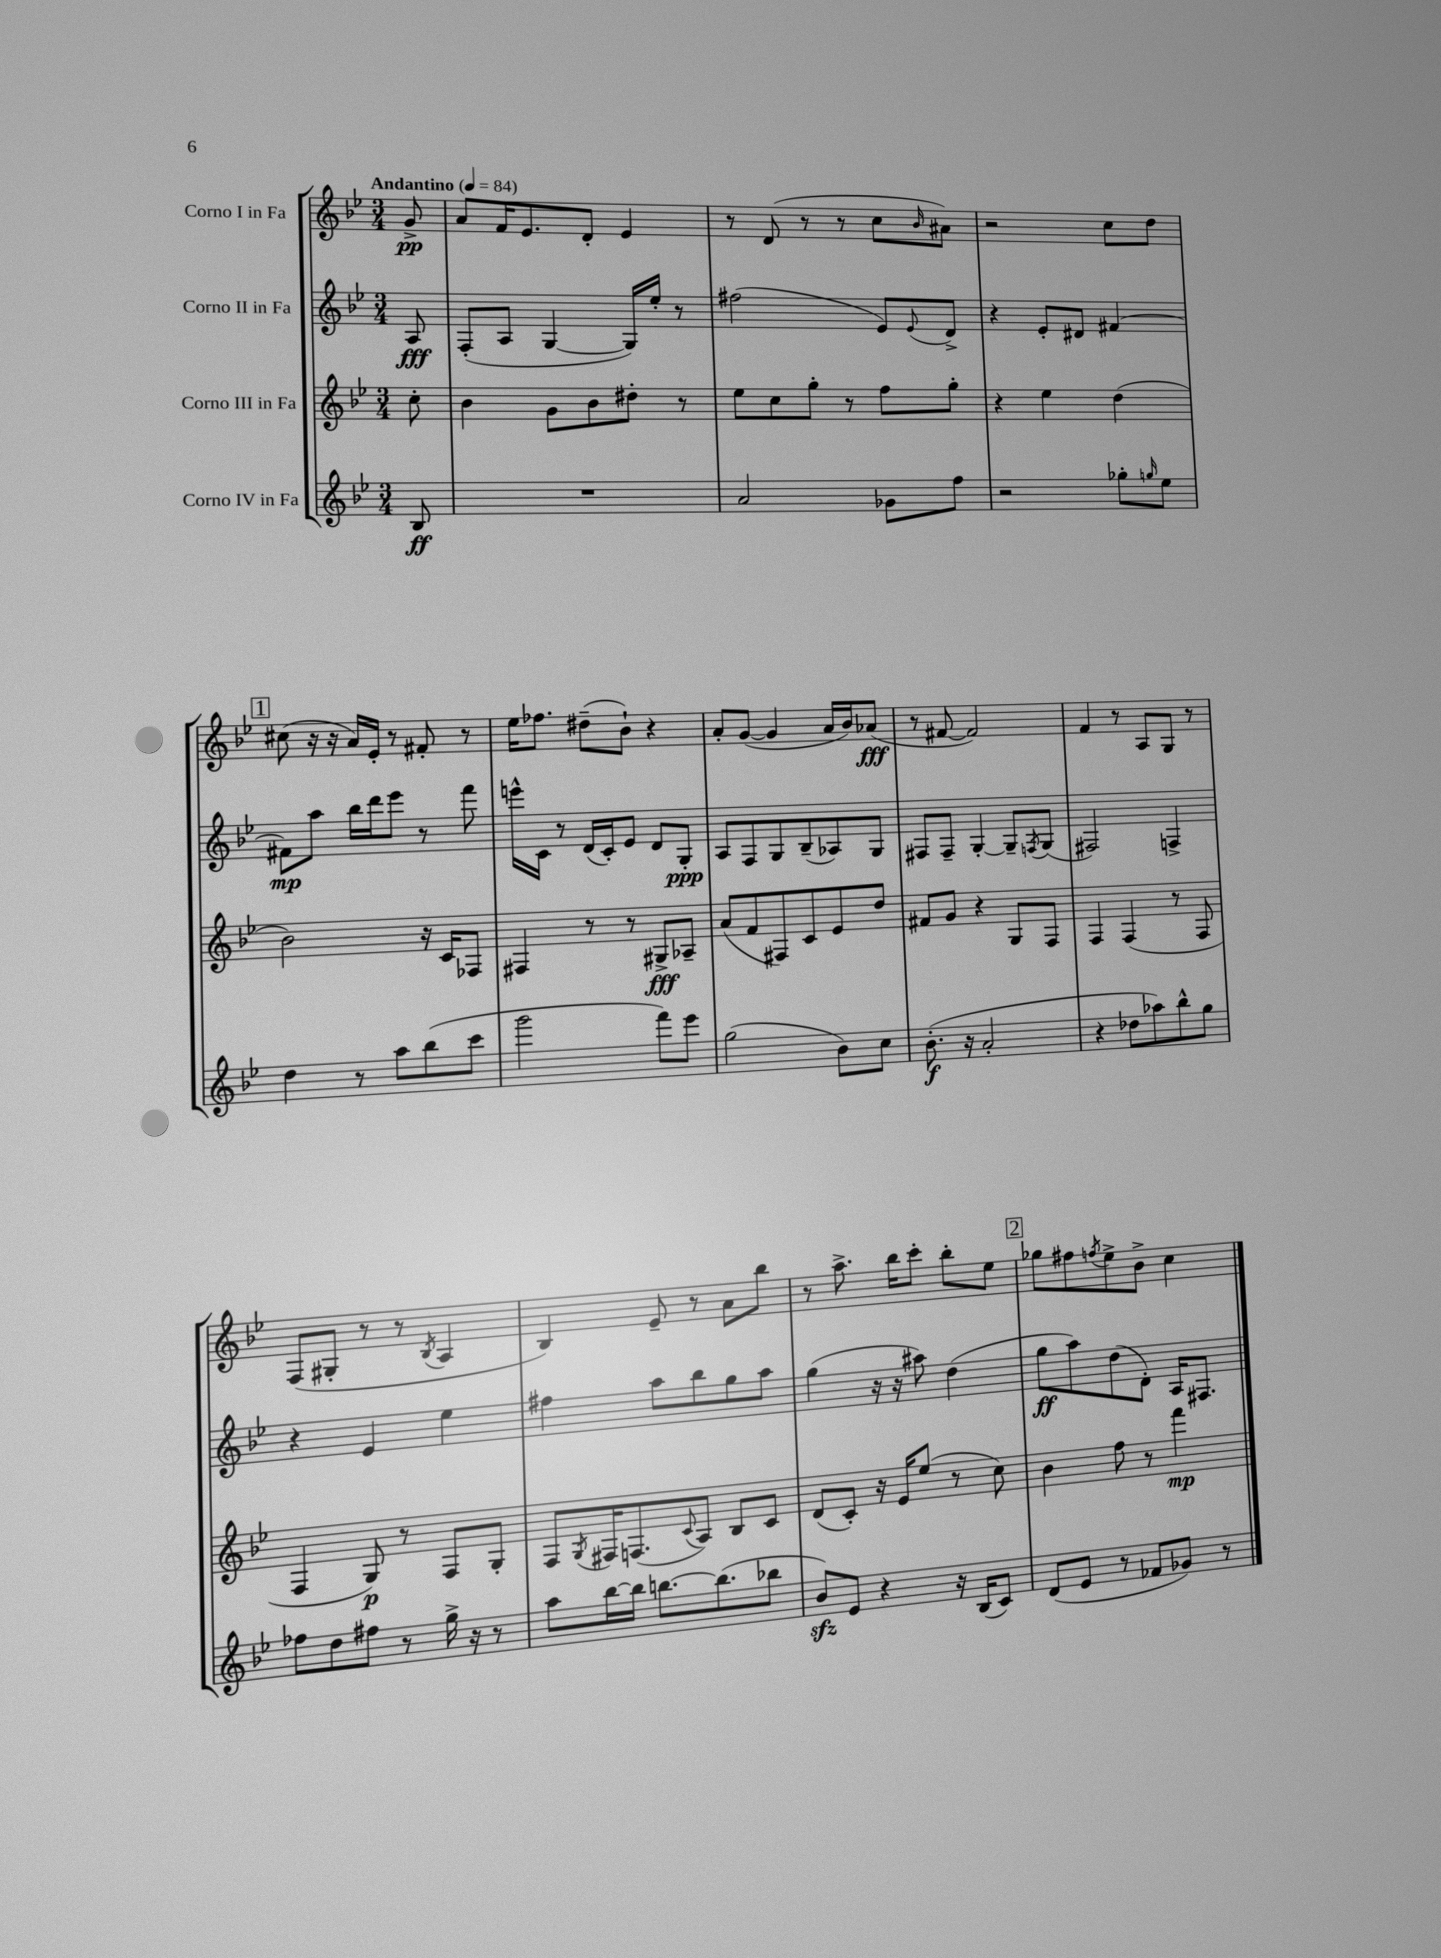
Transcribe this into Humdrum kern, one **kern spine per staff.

**kern	**kern	**kern	**kern
*staff4	*staff3	*staff2	*staff1
*clefG2	*clefG2	*clefG2	*clefG2
*k[b-e-]	*k[b-e-]	*k[b-e-]	*k[b-e-]
*M3/4	*M3/4	*M3/4	*M3/4
*MM84	*MM84	*MM84	*MM84
8B-/	8cc'\	8A/	8g^/
=	=	=	=
2.r	4b-\	(8F'/L	8a/L
.	.	8A/J	16f/K
.	.	.	8.e-/
.	8g\L	[4G/	.
.	8b-\	.	8d'/J
.	8dd#'\J	16G/]LL)	4e-/
.	.	16ee-'/JJ	.
.	8r	8r	.
=	=	=	=
2a/	8ee-\L	(2ff#\	8r
.	8cc\	.	(8d/
.	8gg'\J	.	8r
.	8r	.	8r
8g-\L	8ff\L	8e-/L)	8cc\L
.	.	8qqe-/	16qqb-/
8ff\J	8gg'\J	8d^/J	8a#\J)
=	=	=	=
2r	4r	4r	2r
.	4ee-\	8e-'/L	.
.	.	8d#/J	.
8gg-'\L	(4dd\	[4f#/	8cc\L
16qqgg/	.	.	.
8ee-\J	.	.	8dd\J
=	=	=	=
4dd\	2b-\)	8f#\]L	(8cc#\
.	.	8aa\J	16r
.	.	.	16r
8r	.	16bb-\LL	16a/LL)
.	.	16ddd\J	16e-'/JJ
8aa\L	.	8eee-\J	8r
(8bb-\	16r	8r	8f#'/
.	16c/LK	.	.
8ccc\J	8F-/J	8fff\	8r
=	=	=	=
2ggg\	4F#/	16eee^^\LL	16ee-\LK
.	.	16c\JJ	8.ff-\J
.	.	8r	.
.	8r	(16d/LL	(8dd#~\L
.	.	16c'/J)	.
.	8r	8e-/J	8b-`\J)
8fff\L)	8G#^/L	8d/L	4r
8eee-\J	8A-~/J	8G'/J	.
=	=	=	=
(2gg\	(8a/L	8A/L	8a'/L
.	8f/	8F/	([8g/J
.	8F#/)	8G/	4g/]
.	8c/	(8B-~/	.
8b-\L)	8e-/	8A-/)	16a/LL
.	.	.	16b-/J)
8cc\J	8dd/J	8G/J	(8a-/J
=	=	=	=
(8.b-'\	8f#/L	8F#/L	8r
.	8g/J	8F#~/J	[8f#/
16r	.	.	.
2a'/	4r	[4G'/	2f#/])
.	8G/L	8G~/]L	.
.	.	8qF/	.
.	8F/J	(8G/J	.
=	=	=	=
4r	4F/	2F#/)	4f/
8dd-\L	(4F/	.	8r
8aa-\)	.	.	8A/L
8bb-^^\	8r	4F^/	8G/J
8gg\J	8F/	.	8r
=	=	=	=
8ff-\L	4F/	4r	(8F/L
8dd\	.	.	8G#'/J
8ff#\J	8G/)	4e-/	8r
8r	8r	.	8r
.	.	.	8qB-/
16gg^\	8F/L	4ee-\	4A/
16r	.	.	.
8r	8G'/J	.	.
=	=	=	=
8aa\L	8F/L	4ff#\	4B-/)
.	8qG/	.	.
[16bb-\L	16F#/K	.	.
16bb-\]JJ	(8.F/	.	.
[8.bb\L	.	8aa\L	8e-~/
.	8qqc/	.	.
.	8A/J)	8bb-\	8r
(8.bb\]	.	.	.
.	8B-/L	8gg\	8a\L
8bb-\J	8c/J	8aa\J	8bb-\J
=	=	=	=
8b-/L)	(8d/L	(4gg\	8r
8e-/J	8c'/J)	.	8.aa^\
4r	16r	16r	.
.	16e-/LK	16r	16bb-\LK
.	(8ee-/J	8aa#\)	8ccc'\J
16r	8r	(4dd\	8bb-'\L
(16B-/LK	.	.	.
8c/J)	8cc\)	.	8ee-\J
=	=	=	=
(8d/L	4b-\	8gg\L	8gg-\L
8e-/J	.	8aa\)	8ff#\
.	.	.	8qff/
8r	8ff\	(8dd\	8ee-^\
8f-/L	8r	8d'\J)	8b-^\J
8g-/J)	4fff\	16A/LK	4cc\
.	.	8.F#/J	.
8r	.	.	.
==	==	==	==
*-	*-	*-	*-
